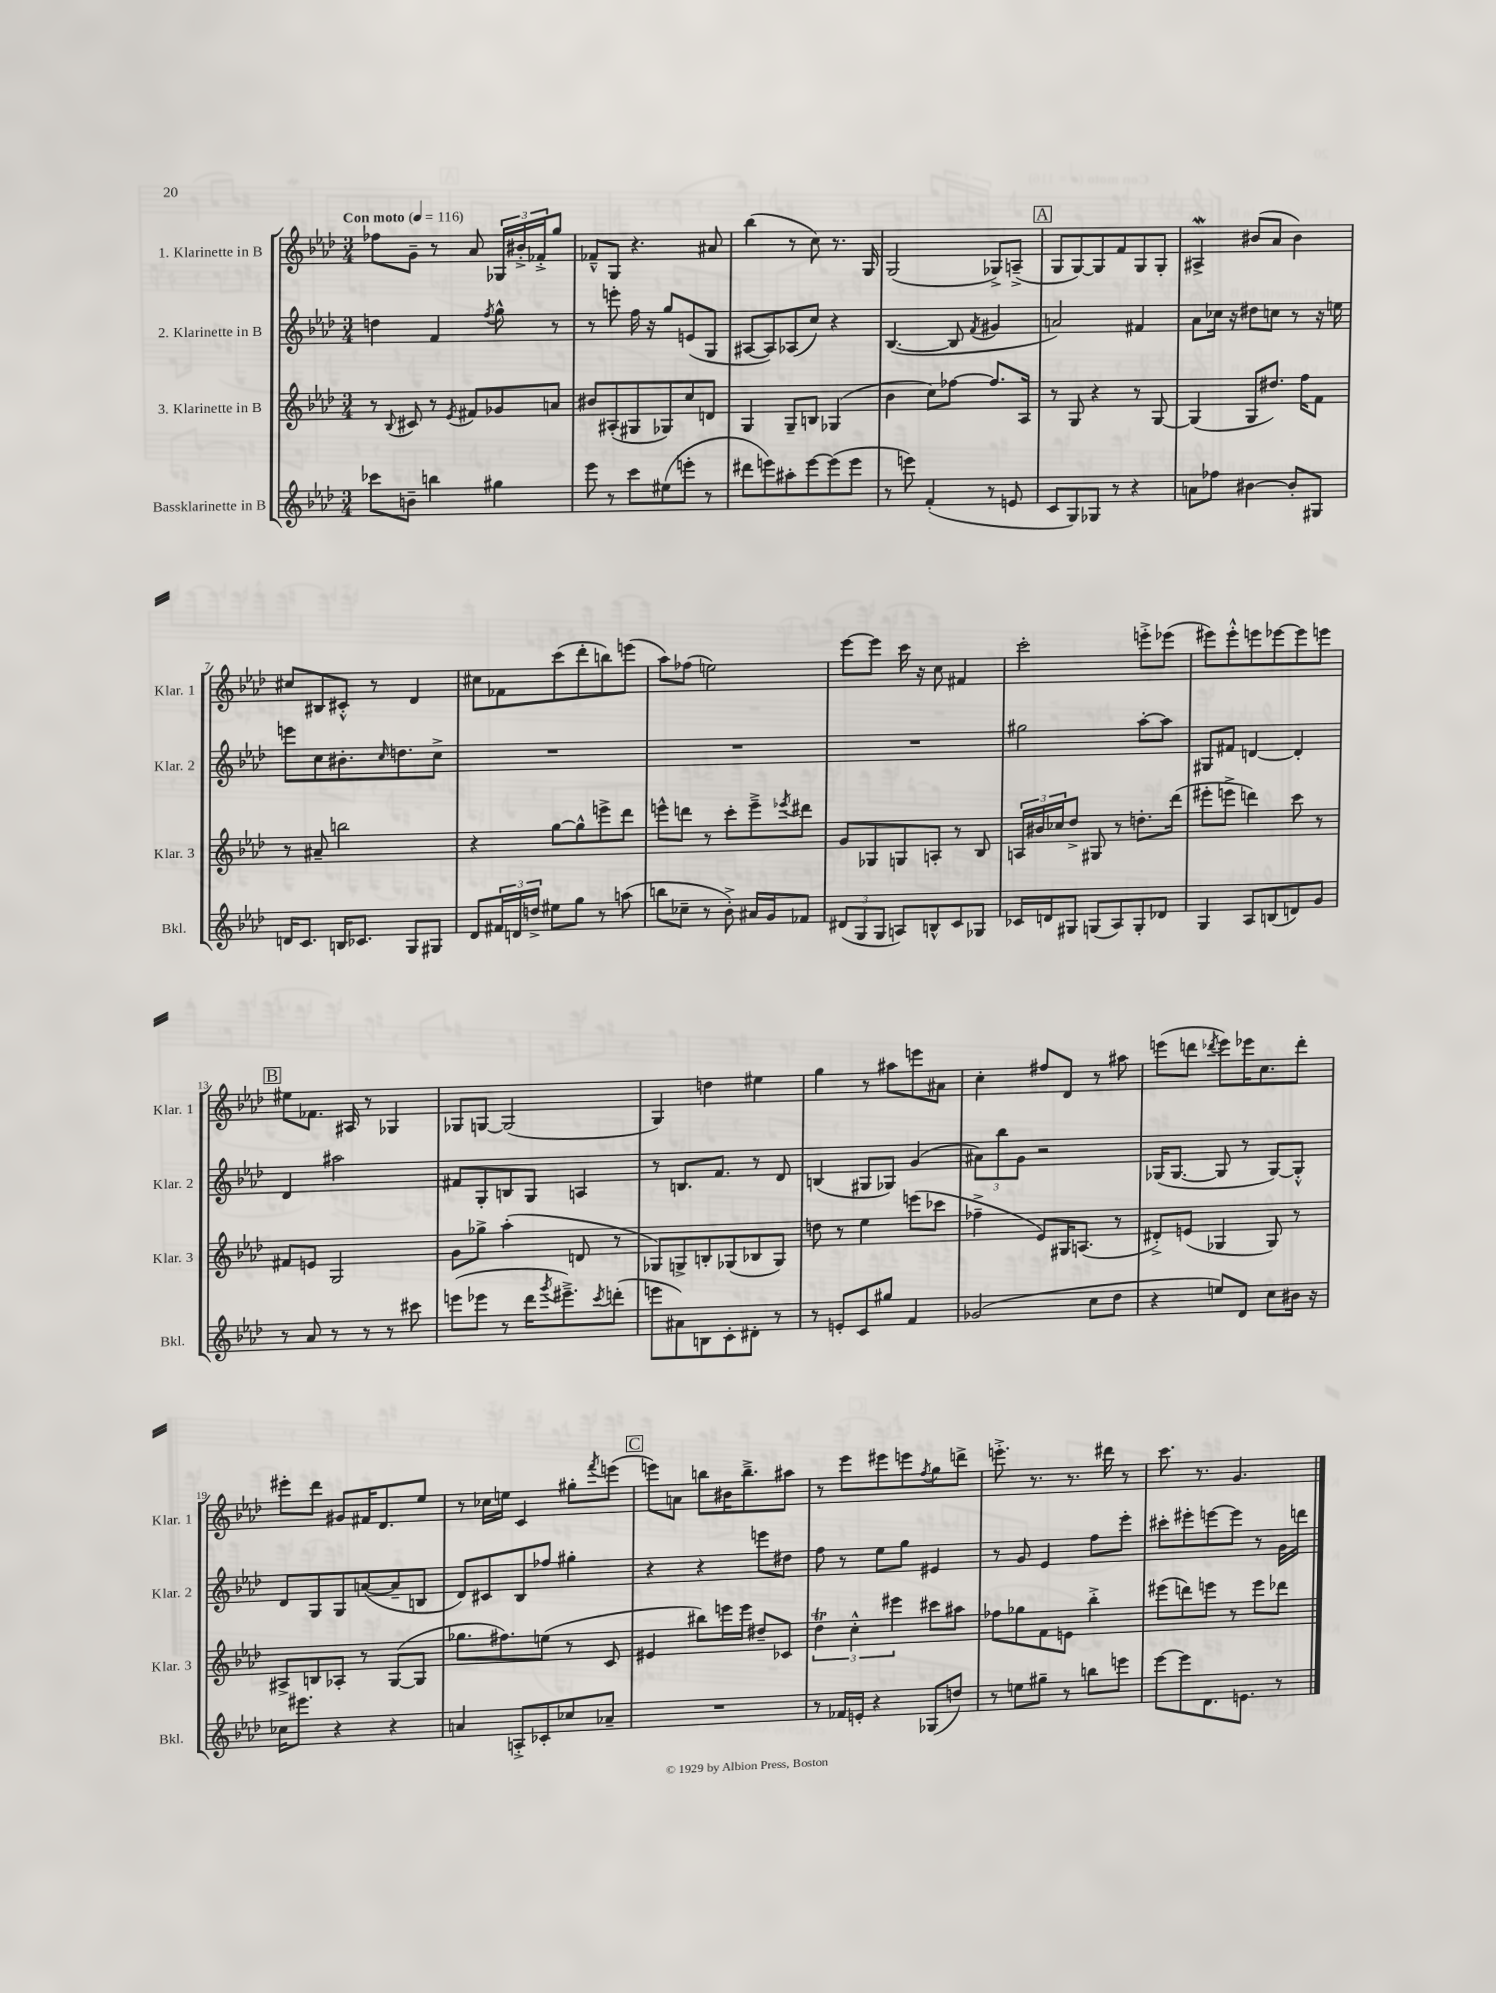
<<
\new StaffGroup <<
\new Staff = "s0" \with { instrumentName = "1. Klarinette in B" shortInstrumentName = "Klar. 1" } {
    \clef treble \key aes \major \numericTimeSignature \time 3/4 \tempo "Con moto" 4 = 116
    fes''8 g'8-- r8 aes'8 \tuplet 3/2 { ges16 bis'16-.-> fes'16-.-> } g''8 |
    fes'8---^ g8 r4. ais'8 |
    bes''4( r8 c''8) r8. g16 |
    g2( ges8->) a8--->( |
    \mark \markup { \box "A" } g8 g8~) g8 f'8 g8 g8-. |
    ais4->\mordent bis'8( aes'8 bis'4) |
    cis''8 bis8 cis'8-.-^ r8 des'4 |
    cis''8 fes'8 c'''8( des'''8-. b''8) e'''8( |
    aes''8) fes''8( e''2) |
    ees'''8~ ees'''8 c'''16 r16 c''8 fis'4 |
    c'''2-. e'''8-.-> ees'''8( |
    eis'''8) eis'''8-.-^ e'''8 ees'''8~ ees'''8 e'''8 |
    \mark \markup { \box "B" } eis''8 fes'8. ais16 r8 ges4 |
    ges8 g8~ g2( |
    g4) d''4 eis''4 |
    g''4 r8 ais''8 e'''8 ais'8 |
    c''4-. fis''8 des'8 r8 ais''8 |
    e'''8( d'''8 \acciaccatura { des'''8 } e'''8) ees'''16 c''8. des'''8-. |
    eis'''8-. des'''8 gis'8 fis'16 des'8. ees''8 |
    r8 ces''16 e''16 c'4 gis''8-. \acciaccatura { f'''8 } e'''8( |
    \mark \markup { \box "C" } e'''8) a'8 b''8 bis'16 b''8.---> ais''8 |
    r8 ees'''8 eis'''8 e'''8 \acciaccatura { f''8 } g''8 d'''8-> |
    e'''8.-.-> r8. r8. dis'''16 r8 |
    c'''8. r8. g'4. \bar "|." |
}
\new Staff = "s1" \with { instrumentName = "2. Klarinette in B" shortInstrumentName = "Klar. 2" } {
    \clef treble \key aes \major \numericTimeSignature \time 3/4
    d''4 f'4 \acciaccatura { f''8 } g''8-^ r8 |
    r8 e'''8-. f''16 r16 g''8 e'8( g8 |
    ais8~ ais8) aes8( c''8) r4 |
    bes4.~( bes8 \acciaccatura { f'8 } gis'4 |
    \mark \markup { \box "A" } a'2) fis'4 |
    aes'8 ces''16 r16 dis''8 c''8 r8 r16 e''16 |
    e'''8 c''8 bis'8.-. \grace { c''16 } d''8. c''8-> |
    R2. |
    R2. |
    R2. |
    gis''2 aes''8~-. aes''8 |
    gis8 fis'8 d'4~ d'4-. |
    \mark \markup { \box "B" } des'4 ais''2 |
    fis'8 g8-. b8 g8 a4 |
    r8 b8. f'8. r8 des'8 |
    b4( gis8 ges8) g'4( |
    \tuplet 3/2 { ais'8) bes''8 g'8 } r2 |
    ges16( ges8.~ ges8 r8 ges8~) ges8-.-^ |
    des'8 g8 g8 a'8~( a'8-- b8 |
    des'8) cis'8 bes8 fes''8 gis''4-. |
    \mark \markup { \box "C" } r4 r4 e'''8 dis''8 |
    f''8 r8 ees''8 g''8 eis'4 |
    r8 g'8 ees'4 f''8 ees'''8-. |
    cis'''8-. eis'''8-. e'''8~ e'''8 r8 g'16 d'''16 \bar "|." |
}
\new Staff = "s2" \with { instrumentName = "3. Klarinette in B" shortInstrumentName = "Klar. 3" } {
    \clef treble \key aes \major \numericTimeSignature \time 3/4
    r8 \appoggiatura { bes8 } cis'8 r8 \acciaccatura { ees'8 } fis'8 ges'8 a'8 |
    bis'8 ais8-.( gis8 ges8) c''8 d'8 |
    g4 g8-- b8 ges4( |
    bes'4 c''8) fes''8~ fes''8. aes16 |
    \mark \markup { \box "A" } r8 g8 r4 r8 g8~ |
    g4( g8 dis''8.) f''16 f'8 |
    r8 ais'8-- b''2 |
    r4 g''8~ g''8-^ e'''8-> des'''8 |
    e'''8-^ d'''8 r8 c'''8-. e'''8---> \acciaccatura { ees'''8 } dis'''8 |
    g'8 ges8 g8 a8-. r8 bes8 |
    \tuplet 3/2 { a16 bis'16 ces''16 } des''8-> gis8 r8 d''8.-. des'''16( |
    eis'''8-. e'''8-> d'''4) c'''8 r8 |
    \mark \markup { \box "B" } fis'8 e'8 g2 |
    g'8 ges''8-> aes''4-.( d'8 r8 |
    ges8) g8-> b8-. ges8( bes8 ges8) |
    d''8 r8 ees''4 e'''8( ces'''8 |
    fes''4---> ees'8) gis16 a8.( r8 |
    dis'8-.->) e'8( ges4 ges8) r8 |
    ais8-> b8 aes8-. r8 g8~( g8 |
    ges''8. fis''8.) e''8( r8 c'8 |
    \mark \markup { \box "C" } eis'4 bis''8) e'''16 e'''16 dis''8-- ces'8 |
    \tuplet 3/2 { des''4\trill c''4-.-^ eis'''4 } cis'''8 ais''8 |
    fes''8 ges''8 f'8 e'8 bes''4-.-> |
    eis'''8( d'''8) e'''8 r8 e'''8 des'''8 \bar "|." |
}
\new Staff = "s3" \with { instrumentName = "Bassklarinette in B" shortInstrumentName = "Bkl." } {
    \clef treble \key aes \major \numericTimeSignature \time 3/4
    ces'''8 b'8-- b''4 gis''4 |
    ees'''8 r8 c'''8 eis''8( e'''8-. r8 |
    dis'''8 e'''8) ais''8-. e'''8~ e'''8( e'''8 |
    r8 e'''8) f'4-.( r8 e'8 |
    \mark \markup { \box "A" } c'8 g8) ges8 r8 r4 |
    a'8 fes''8 bis'4~ bis'8-. gis8 |
    d'16 c'8. b16 ces'8. g8 gis8 |
    des'8 \tuplet 3/2 { fis'16 d'16 d''16-> } eis''8 g''8 r8 a''8( |
    b''8 ces''8-- r8 bes'8-.->) ais'16 g'16 fes'8 |
    \tuplet 3/2 { dis'8( g8 g8 } a8) b8-^ c'8 ges8 |
    ces'16 d'16 gis8 g8( aes8) g8-. des'8 |
    g4 aes8 b8( d'8) g'8 |
    \mark \markup { \box "B" } r8 aes'8 r8 r8 r8 cis'''8 |
    e'''8( ees'''8 r8 des'''16 \acciaccatura { g'''8 } eis'''8.--->) \acciaccatura { c'''8 } d'''8-.( |
    e'''8 ais'8) b8 c'8-. dis'8-. r8 |
    r8 e'8-. c'8 gis''8 f'4 |
    ges'2( c''8 des''8 |
    r4 e''8) des'8 c''8 bis'16 r16 |
    ces''16 eis'''8. r4 r4 |
    a'4 a8-.-> ces'8-. ces''8 aes'8-- |
    \mark \markup { \box "C" } R2. |
    r8 fes'16 e'16-. r4 ges8( d''8) |
    r8 e''8 gis''8-- r8 b''8 e'''8 |
    ees'''8~ ees'''8 des'8. e'8. r8 \bar "|." |
}
>>
>>
